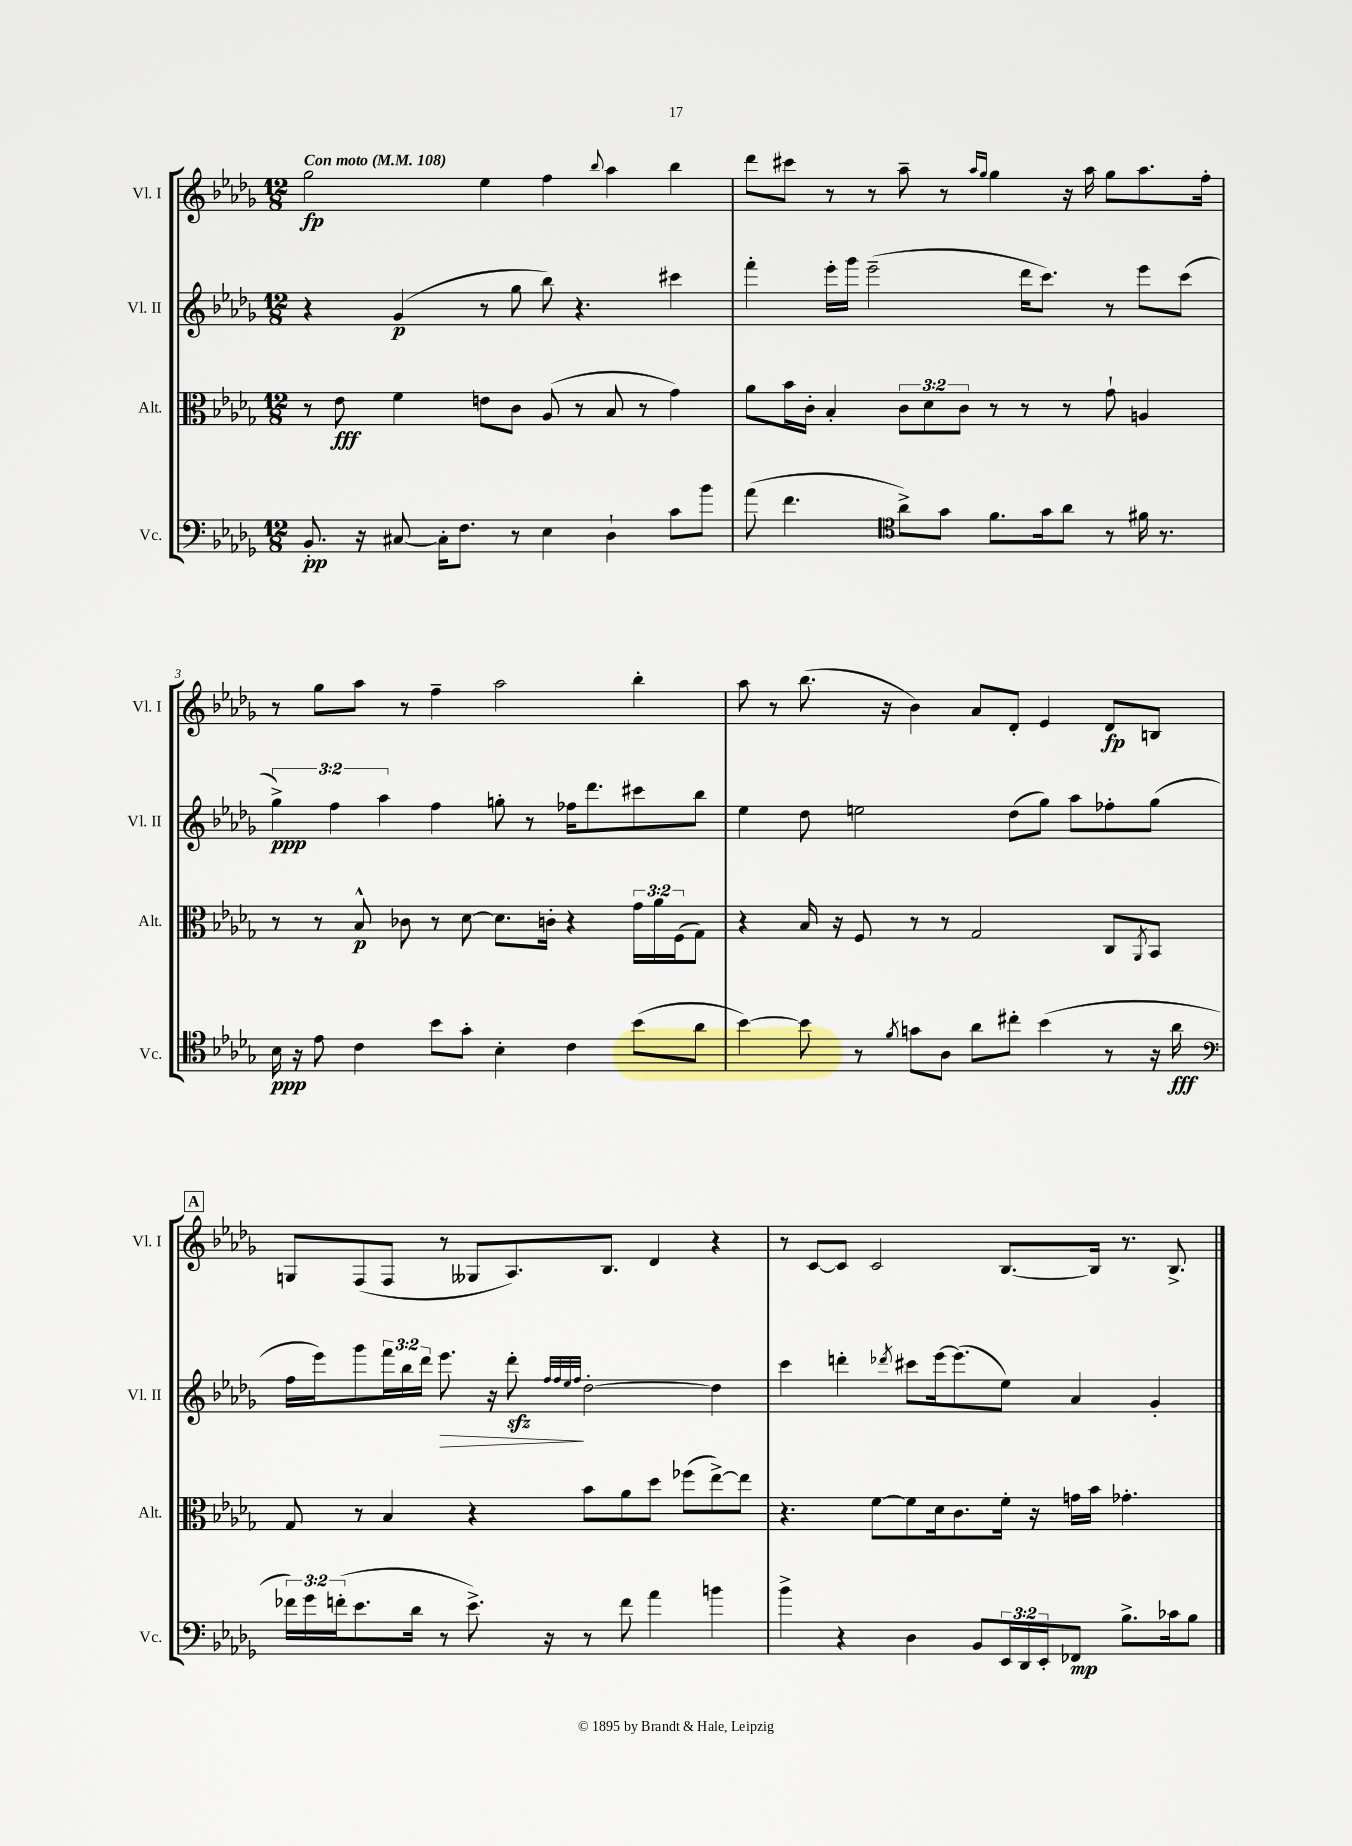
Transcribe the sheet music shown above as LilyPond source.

<<
\new StaffGroup <<
\new Staff = "s0" \with { instrumentName = "Vl. I" shortInstrumentName = "Vl. I" } {
    \clef treble \key des \major \numericTimeSignature \time 12/8 \tempo "Con moto" 4 = 108
    ges''2\fp ees''4 f''4 \appoggiatura { bes''8 } aes''4 bes''4 |
    des'''8 cis'''8 r8 r8 aes''8-- r8 \grace { aes''16 ges''16 } ges''4 r16 aes''16 ges''8 aes''8. f''16-. |
    r8 ges''8 aes''8 r8 f''4-- aes''2 bes''4-. |
    aes''8 r8 bes''8.( r16 bes'4) aes'8 des'8-. ees'4 des'8\fp b8 |
    \mark \markup { \box "A" } g8 f8( f8 r8 geses8 aes8.) bes8. des'4 r4 |
    r8 c'8~ c'8 c'2 bes8.~ bes16 r8. bes8.-> \bar "|." |
}
\new Staff = "s1" \with { instrumentName = "Vl. II" shortInstrumentName = "Vl. II" } {
    \clef treble \key des \major \numericTimeSignature \time 12/8 \override Staff.TupletNumber.text = #tuplet-number::calc-fraction-text
    r4 ges'4\p( r8 ges''8 bes''8) r4. cis'''4 |
    f'''4-. ees'''16-. ges'''16 ees'''2--( des'''16 c'''8.) r8 ees'''8 c'''8( |
    \tuplet 3/2 { ges''4->\ppp) f''4 aes''4 } f''4 g''8-. r8 fes''16 des'''8. cis'''8 bes''8 |
    ees''4 des''8 e''2 des''8( ges''8) aes''8 fes''8-. ges''8( |
    \mark \markup { \box "A" } f''16 ees'''16) ges'''8 \tuplet 3/2 { f'''16 bes''16 des'''16 } ees'''8.\> r16 des'''8-.\sfz\! \grace { f''32 f''32 ees''32 f''32 } des''2~-. des''4 |
    c'''4 d'''4-. \acciaccatura { des'''8 } cis'''8 ees'''16~ ees'''8.( ees''8) aes'4 ges'4-. \bar "|." |
}
\new Staff = "s2" \with { instrumentName = "Alt." shortInstrumentName = "Alt." } {
    \clef alto \key des \major \numericTimeSignature \time 12/8 \override Staff.TupletNumber.text = #tuplet-number::calc-fraction-text
    r8 ees'8\fff f'4 e'8 c'8 aes8( r8 bes8 r8 ges'4) |
    aes'8 bes'16 c'16-. bes4-. \tuplet 3/2 { c'8 des'8 c'8 } r8 r8 r8 ges'8-! a4 |
    r8 r8 bes8-^\p ces'8 r8 des'8~ des'8. c'16-. r4 \tuplet 3/2 { ges'16 aes'16 f16( } ges8) |
    r4 bes16 r16 f8 r8 r8 ges2 c8 \acciaccatura { aes,8 } bes,8 |
    \mark \markup { \box "A" } ges8 r8 bes4 r4 bes'8 aes'8 des''8 fes''8( ees''8~->) ees''8 |
    r4. f'8~ f'8 des'16 c'8. f'16-. r16 g'16 bes'16 ges'4.-. \bar "|." |
}
\new Staff = "s3" \with { instrumentName = "Vc." shortInstrumentName = "Vc." } {
    \clef bass \key des \major \numericTimeSignature \time 12/8 \override Staff.TupletNumber.text = #tuplet-number::calc-fraction-text
    bes,8.-.\pp r16 cis8~ cis16-. f8. r8 ees4 des4-! c'8 bes'8 |
    aes'8( f'4. \clef tenor aes'8->) ges'8 f'8. ges'16 aes'8 r8 fis'16 r8. |
    bes16\ppp r16 ees'8 c'4 bes'8 ges'8-. bes4-. c'4 bes'8( aes'8 |
    bes'4~) bes'8 r8 \acciaccatura { f'8 } g'8 aes8 aes'8 cis''8-. bes'4( r8 r16 aes'16\fff |
    \mark \markup { \box "A" } \clef bass \tuplet 3/2 { fes'16) ges'16 f'16-.( } ees'8. des'16 r8 ees'8.->) r16 r8 f'8 aes'4 b'4 |
    bes'4-> r4 des4 bes,8 \tuplet 3/2 { ees,16 des,16 ees,16-. } fes,8\mp bes8.-> ces'16 bes8 \bar "|." |
}
>>
>>
